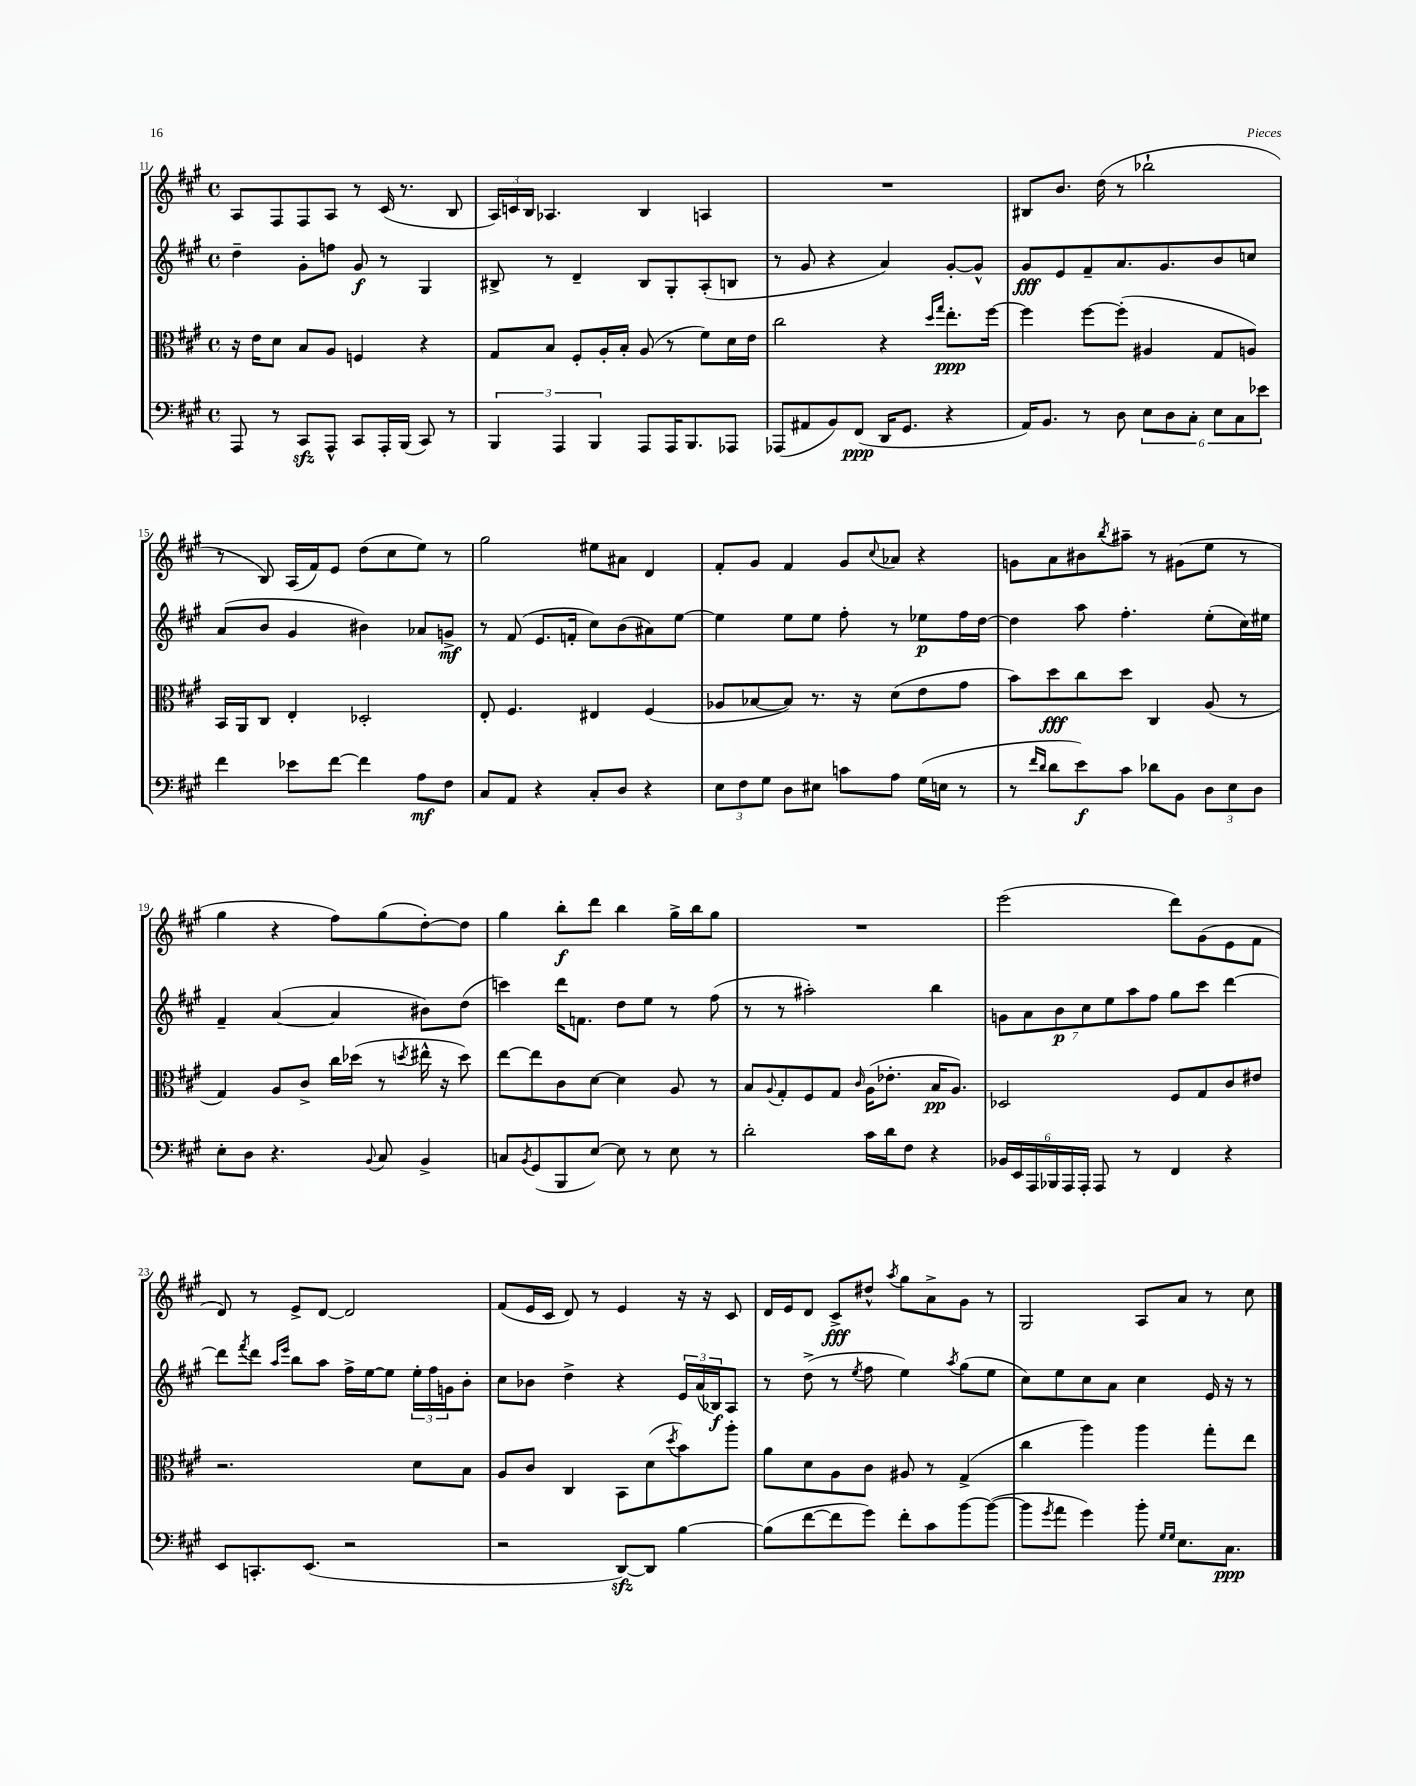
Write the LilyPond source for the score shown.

<<
\new StaffGroup <<
\new Staff = "s0" {
    \clef treble \key a \major \defaultTimeSignature \time 4/4
    a8 fis8 fis8 a8 r8 cis'16( r8. b8 |
    \tuplet 3/2 { a16) c'16 b16 } aes4. b4 a4 |
    R1 |
    bis8 b'8. d''16( r8 bes''2-! |
    r8 b8) a16( fis'16) e'8 d''8( cis''8 e''8) r8 |
    gis''2 eis''8 ais'8 d'4 |
    fis'8-. gis'8 fis'4 gis'8 \appoggiatura { cis''8 } aes'8 r4 |
    g'8 a'8 bis'8 \acciaccatura { b''8 } ais''8-- r8 gis'8( e''8 r8 |
    gis''4 r4 fis''8) gis''8( d''8~-.) d''8 |
    gis''4 b''8-.\f d'''8 b''4 gis''16-> b''16 gis''8 |
    R1 |
    e'''2( d'''8) gis'8( e'8 fis'8 |
    d'8) r8 e'8-> d'8~ d'2 |
    fis'8( e'16 cis'16 d'8) r8 e'4 r16 r16 cis'8 |
    d'16 e'16 d'8 cis'8->\fff dis''8-^ \acciaccatura { a''8 } gis''8 a'8-> gis'8 r8 |
    gis2 a8 a'8 r8 cis''8 \bar "|." |
}
\new Staff = "s1" {
    \clef treble \key a \major \defaultTimeSignature \time 4/4
    d''4-- gis'8-. f''8 gis'8\f r8 gis4 |
    bis8-> r8 d'4-- bis8 gis8-. a8-.( b8 |
    r8 gis'8 r4 a'4) gis'8~-. gis'8-^ |
    gis'8\fff e'8 fis'8-- a'8. gis'8. b'8 c''8 |
    a'8( b'8 gis'4 bis'4) aes'8 g'8->\mf |
    r8 fis'8( e'8. f'16-. cis''8) b'8( ais'8) e''8~ |
    e''4 e''8 e''8 fis''8-. r8 ees''8\p fis''16 d''16~ |
    d''4 a''8 fis''4.-. e''8-.( cis''16) eis''16 |
    fis'4-- a'4~( a'4 bis'8) d''8( |
    c'''4) d'''16 f'8. d''8 e''8 r8 fis''8( |
    r8 r8 ais''2-.) b''4 |
    \tuplet 7/4 { g'8 a'8 b'8\p cis''8 e''8 a''8 fis''8 } gis''8 cis'''8 d'''4~ |
    d'''8 \acciaccatura { fis'''8 } d'''8 \grace { a''16 e'''16 } b''8 a''8 fis''16-> e''16~ e''8 \tuplet 3/2 { e''16-. fis''16 g'16 } b'8-. |
    cis''8 bes'8 d''4-> r4 \tuplet 3/2 { e'16 a'16( bes16\f) } a8 |
    r8 d''8->( r8 \acciaccatura { e''8 } fis''8 e''4) \acciaccatura { a''8 } gis''8( e''8 |
    cis''8) e''8 cis''8 a'8 cis''4 e'16 r16 r8 \bar "|." |
}
\new Staff = "s2" {
    \clef alto \key a \major \defaultTimeSignature \time 4/4
    r16 e'16 d'8 b8 a8 f4 r4 |
    gis8 b8 fis8-. a16-. b16-. a8( r8 fis'8) d'16 e'16 |
    cis''2 r4 \grace { d''16 gis''16 } e''8.-.\ppp fis''16~ |
    fis''4 fis''8~ fis''8-.( ais4 gis8 a8) |
    b,16 a,16 cis8 e4-. des2-. |
    e8-. fis4. eis4 fis4( |
    aes8 bes8~ bes8) r8. r16 d'8( e'8 gis'8 |
    b'8) d''8\fff cis''8 d''8 cis4 a8( r8 |
    gis4) a8 cis'8-> cis''16 des''16( r8 \acciaccatura { d''8 } eis''16-^ r16 d''8) |
    e''8~ e''8 cis'8 d'8~ d'4 a8 r8 |
    b8 \appoggiatura { a8 } gis8-. fis8 gis8 \grace { cis'16 } a16( ees'8.-. b16\pp a8.) |
    des2 fis8 gis8 cis'8 eis'8 |
    r2. d'8 b8 |
    a8 cis'8 cis4 b,8 d'8( \acciaccatura { d''8 } b'8) a''8-. |
    a'8 d'8 a8 cis'8 ais8 r8 gis4->( |
    cis''4 a''4) a''4 gis''8-. e''8 \bar "|." |
}
\new Staff = "s3" {
    \clef bass \key a \major \defaultTimeSignature \time 4/4
    a,,8 r8 cis,8\sfz a,,8-^ cis,8 a,,16-. b,,16( cis,8) r8 |
    \tuplet 3/2 { b,,4 a,,4 b,,4 } a,,8 a,,16 b,,8. aes,,8 |
    aes,,8( ais,8 b,8) fis,8\ppp( d,16 gis,8. r4 |
    a,16) b,8. r8 d8 \tuplet 6/4 { e8 d8 cis8-. e8 cis8 ees'8 } |
    fis'4 ees'8 fis'8~ fis'4 a8\mf fis8 |
    cis8 a,8 r4 cis8-. d8 r4 |
    \tuplet 3/2 { e8 fis8 gis8 } d8 eis8 c'8 a8 gis16( e16 r8 |
    r8 \grace { fis'16 d'16 } d'8 e'8\f) cis'8 des'8 b,8 \tuplet 3/2 { d8 e8 d8 } |
    e8-. d8 r4. \appoggiatura { b,8 } cis8 b,4-> |
    c8 \acciaccatura { b,8 } gis,8( b,,8 e8~) e8 r8 e8 r8 |
    d'2-. cis'16 d'16 fis8 r4 |
    \tuplet 6/4 { bes,16 e,16 a,,16 bes,,16 a,,16 a,,16-. } a,,8 r8 fis,4 r4 |
    e,8 c,8.-. e,8.( r2 |
    r2 d,8~\sfz) d,8 b4~ |
    b8( fis'8~ fis'8 gis'8) fis'8-. cis'8 b'8~ b'8~( |
    b'8 \acciaccatura { gis'8 } a'8 gis'4) b'8-. \grace { gis16 gis16 } e8. cis8.\ppp \bar "|." |
}
>>
>>
\layout { \context { \Score currentBarNumber = #11 } }
